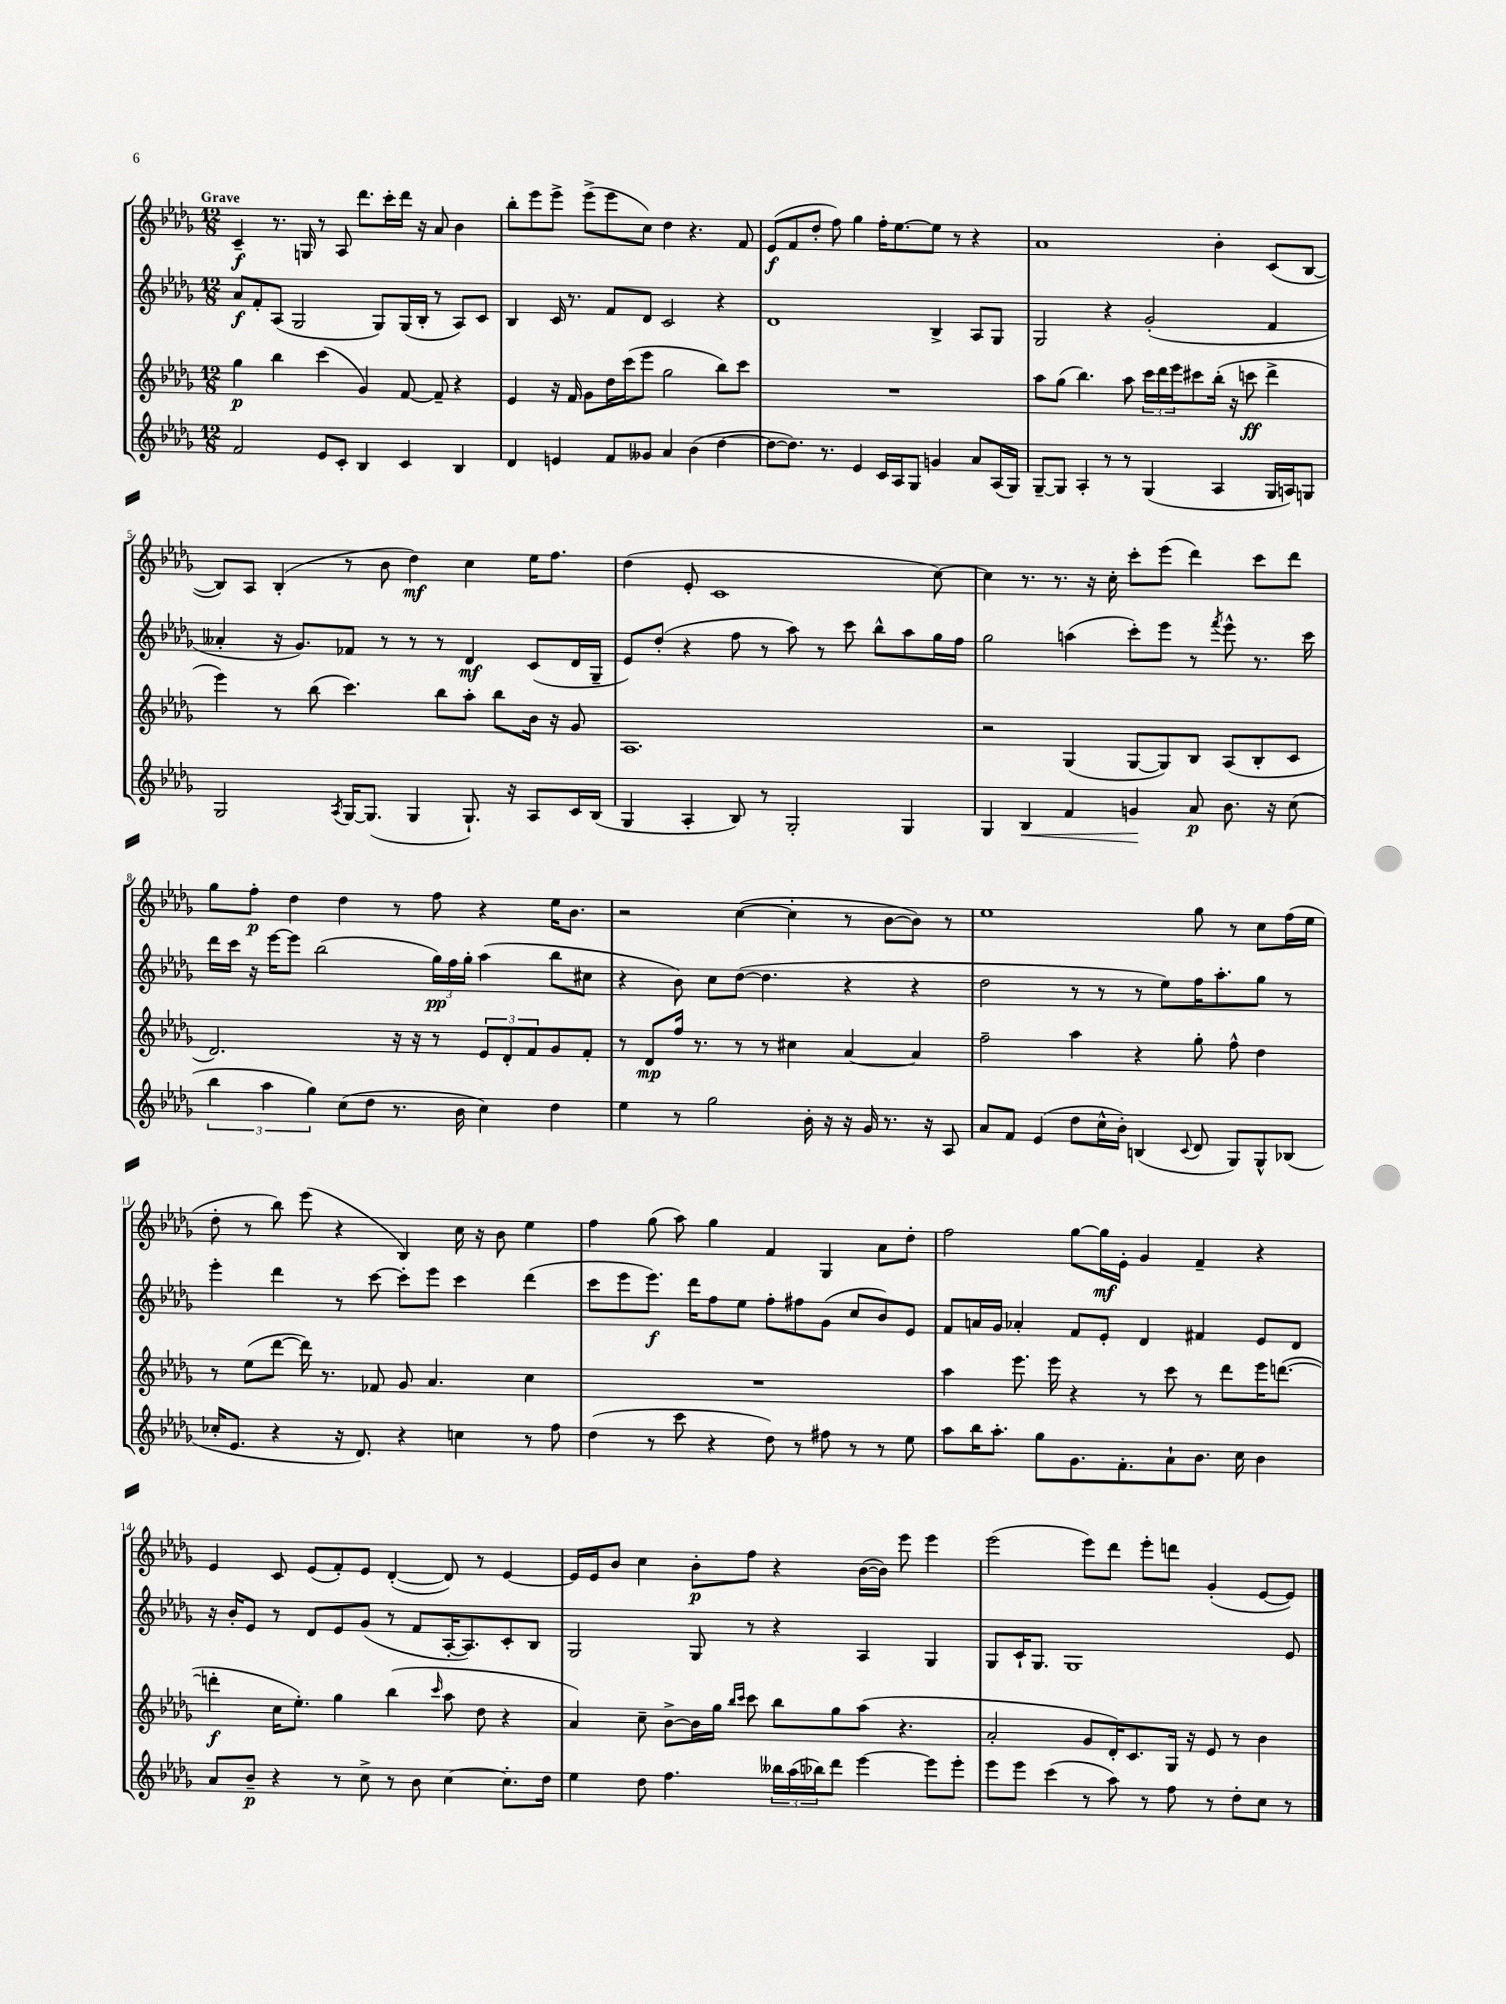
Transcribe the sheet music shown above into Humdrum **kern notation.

**kern	**kern	**kern	**kern
*staff4	*staff3	*staff2	*staff1
*clefG2	*clefG2	*clefG2	*clefG2
*k[b-e-a-d-g-]	*k[b-e-a-d-g-]	*k[b-e-a-d-g-]	*k[b-e-a-d-g-]
*M12/8	*M12/8	*M12/8	*M12/8
2f/	4gg-\	8a-/L	4c~/
.	.	8f'/	.
.	4bb-\	(8A-/J	8.r
.	.	2G-/	.
.	.	.	16G/
8e-/L	(4ccc\	.	8r
8c'/J	.	.	8A-/
4B-/	4g-/)	.	8.ddd-\L
.	.	8G-/L)	.
.	.	.	16ccc'\L
4c/	[8f/	(16G-/L	16ddd-\JJ
.	.	16B-'/JJ	16r
.	8f~/]	8r	8a-/
4B-/	4r	8A-/L)	4b-\
.	.	8c/J	.
=	=	=	=
4d-/	4e-/	4B-/	8bb-'\L
.	.	.	8eee-\
4e/	16r	16c/	8eee-^\J
.	16f/	8.r	.
.	8g-\L	.	(8eee-^\L
8f/L	16dd-\L	8f/L	8eee-\
.	(16ccc\J	.	.
8g--/J	8eee-\J	8d-/J	8cc\J)
4a-/	2gg-\	2c/	4dd-\
(4b-\	.	.	4.r
[4dd-\	8bb-\L)	4r	.
.	8ccc\J	.	8f/
=	=	=	=
8dd-\_L	1.r	1d-	(8e-/L
8.dd-\]J)	.	.	8f/
.	.	.	8dd-'/J
8.r	.	.	.
.	.	.	8ff\)
4e-/	.	.	4gg-\
16c/LL	.	.	16ff'\LK
16A-/J	.	.	[8.ee-\
8G-/J	.	.	.
4g/	.	4B-^/	8ee-\]J
.	.	.	8r
8a-/L	.	8A-/L	4r
(16A-/L	.	8G-/J	.
16G-/JJ)	.	.	.
=	=	=	=
[8G-~/L	8aa-\L	2G-/	1a-
8G-/]J	(8gg-\J	.	.
4A-'/	4.bb-\)	.	.
8r	.	4r	.
8r	8aa-\	.	.
(4G-/	24ccc\LL	(2g-'/	.
.	24ddd-\	.	.
.	24eee-\J	.	.
.	8ccc#\	.	.
4A-/	(16bb-'\Jk	.	4b-'\
.	16r	.	.
.	8ccc\	.	.
16G-/LL	4ddd-^\	4f/	(8c/L
16A/J)	.	.	.
8G/J	.	.	[8B-/J
=	=	=	=
2G-/	4eee-\)	4a--'/	8B-/]L)
.	.	.	8A-/J
.	8r	16r	(4B-'/
.	.	8.g-/L)	.
.	(8bb-\	.	.
8qA-/	.	.	.
[16G-/LK	4.ccc\)	8f-/J	8r
(8.G-/]J	.	.	.
.	.	8r	8b-\
4G-/	.	8r	4dd-\)
.	8bb-\L	8r	.
8.G-`/)	8aa-'\J	4d-/	4cc\
.	8bb-\L	.	.
16r	.	.	.
8A-/L	16b-\Jk	(8c/L	16ee-\LK
.	16r	.	8.ff\J
16c/L	8g-/	16d-/L	.
(16B-/JJ	.	16G-~/JJ	.
=	=	=	=
4G-/	1.A-	8e-/L)	(4dd-\
.	.	(8dd-'/J	.
4A-'/	.	4r	8e-'/
.	.	.	1c
8B-/)	.	8ff\	.
8r	.	8r	.
2G-'/	.	8aa-\)	.
.	.	8r	.
.	.	8ccc\	.
.	.	8bb-^^\L	.
4G-/	.	8aa-\	.
.	.	16gg-\L	[8cc\)
.	.	16ff\JJ	.
=	=	=	=
4G-/	2r	2gg-\	4cc\]
4B-/	.	.	8.r
.	.	.	8.r
4f/	(4G-/	(4aa\	.
.	.	.	16r
.	.	.	16cc'\
4g/	[8G-/L	8ccc'\L)	8ccc'\L
.	8G-/])	8eee-\J	(8eee-\J
8a-/	8B-/J	8r	4ddd-\)
.	.	8qfff/	.
8.b-\	(8A-/L	8eee-^^\	.
.	8B-'/	8.r	8ccc\L
16r	.	.	.
(8cc\	8c/J	.	8ddd-\J
.	.	16ccc\	.
=	=	=	=
6bb-\	2.d-/)	16ddd-\LL	8gg-\L
.	.	16ccc\JJ	.
.	.	16r	8ff'\J
6aa-\	.	.	.
.	.	[16eee-\LK	.
.	.	8eee-\]J	4dd-\
6gg-\)	.	.	.
.	.	(2bb-\	.
(8cc\L	.	.	4dd-\
8dd-\J	.	.	.
8.r	16r	.	8r
.	16r	.	.
.	8r	24gg-\LL)	8ff\
.	.	24ff\	.
16b-\	.	.	.
.	.	24gg-'\JJ	.
4cc\)	12e-/L	(4aa-\	4r
.	12d-'/	.	.
.	12f/	.	.
4dd-\	8g-/	8bb-\L	16ee-\LK
.	.	.	8.b-\J
.	8f'/J	8cc#\J	.
=	=	=	=
4ee-\	8r	4r	2r
.	8d-/L	.	.
8r	16ff/Jk	8b-\)	.
.	8.r	.	.
2gg-\	.	8cc\L	.
.	8r	([8dd-\J	([4cc\
.	8r	4.dd-\]	.
.	4cc#\	.	4cc'\]
16b-'\	.	.	.
16r	.	.	.
16r	[4a-/	4r	8r
16g-/	.	.	.
8.r	.	.	[8b-\L
.	4a-/]	4r	8b-\]J)
16r	.	.	.
8A-/	.	.	8r
=	=	=	=
8a-/L	2ff~\	2dd-\	1ee-
8f/J	.	.	.
(4e-/	.	.	.
8dd-\L	4aa-\	8r	.
16cc^^\L	.	8r	.
16b-'\JJ)	.	.	.
(4B/	4r	8r	.
.	.	8ee-\L)	.
8qqc/	.	.	.
8d-/	8gg-'\	16ff\K	8gg-\
.	.	8.aa-'\	.
8G-/L)	8ff^^\	.	8r
8G-^^/	4dd-\	8gg-\J	8cc\L
(8B-/J	.	8r	(16ff\L
.	.	.	16ee-\JJ
=	=	=	=
16cc-'/LK	8r	4eee-'\	8dd-'\
8.e-/J	.	.	.
.	(8ee-\L	.	8r
4r	[8ddd-\J	4ddd-\	8bb-\)
.	16ddd-\])	.	(8eee-\
.	8.r	.	.
16r	.	8r	4r
8.d-/)	.	.	.
.	8f-/	[8ccc\	.
4r	8g-/	8ccc'\]L	4B-/)
.	4.a-/	8eee-\J	.
4cc\	.	4ccc\	16cc\
.	.	.	16r
.	.	.	8b-\
8r	4cc\	(4ddd-\	4ee-\
8ff\	.	.	.
=	=	=	=
(4dd-\	1.r	8ccc\L	4ff\
.	.	8eee-\	.
8r	.	8.eee-\J)	(8gg-\
8ccc\	.	.	8aa-\)
.	.	16ddd-\LK	.
4r	.	8ff\	4gg-\
.	.	8ee-\J	.
8dd-\)	.	8ff'\L	4f/
8r	.	8ff#\	.
8ff#\	.	(8g-\J	4G-/
8r	.	8cc/L	.
8r	.	8b-/)	8a-\L
8ee-\	.	8e-/J	8dd-'\J
=	=	=	=
8aa-\L	4aa-\	8f/L	2ff\
16bb-\K	.	16a/L	.
8.aa-'\J	.	16g-/JJ	.
.	8.eee-\	4a-'/	.
8gg-\L	.	.	.
.	16eee-\	.	.
8.g-\	4r	8f/L	[8gg-\L
.	.	8e-'/J	16gg-\]L
8.f'\	.	.	16e-'\JJ
.	8r	4d-/	4g-/
8a-`\	8ccc\	.	.
8.b-\J	8r	4f#/	4f~/
.	8ddd-\L	.	.
16cc\	.	.	.
4b-\	16eee-\K	8e-/L	4r
.	([8.ddd\J	.	.
.	.	8d-/J	.
=	=	=	=
8a-/L	4ddd'\]	16r	4e-/
.	.	16b-'/LK	.
8b-~/J	.	8e-/J	.
4r	16cc\LK	8r	8c/
.	8.ee-'\J)	.	.
.	.	8d-/L	(8e-/L
8r	4gg-\	8e-/	8f'/)
8cc^\	.	(8g-/J	8e-/J
8r	(4bb-\	8r	([4d-'/
8b-\	.	8f/L	.
.	16qqccc/	.	.
[4cc\	8aa-\	[16A-'/K	8d-/])
.	.	8.A-/])	.
.	8dd-\	.	8r
8.cc'\]L	4r	8c'/	[4e-/
.	.	8B-/J	.
16dd-\Jk	.	.	.
=	=	=	=
4ee-\	4a-/)	2G-/	16e-/]LL
.	.	.	16e-/J
.	.	.	8b-/J
8dd-\	8cc~\	.	4cc\
4.ff\	[8b-^\L	.	.
.	16b-\]L	8G-/	8b-'\L
.	16gg-\JJ	.	.
.	16qqbb-/LL	.	.
.	16qqccc/JJ	.	.
.	8ccc\	8r	8ff\J
24bb--\LL	8bb-\L	4r	4r
(24aa-\	.	.	.
24bb-\J)	.	.	.
8ddd-\J	8gg-\	.	.
[4eee-\	(8aa-\J	4A-/	([16b-\LL
.	.	.	16b-\]JJ)
.	4.r	.	8eee-\
8eee-\]L	.	4G-/	4eee-\
8eee-'\J	.	.	.
=	=	=	=
8eee-\L	2a-'/	8G-/L	(2eee-\
8eee-\J	.	16c`/K	.
.	.	8.G-/J	.
(4ccc\	.	.	.
.	.	1G-	.
8r	8g-/L	.	8eee-\L)
8aa-\)	16d-'/K)	.	8ddd-\J
.	8.c/	.	.
8r	.	.	8eee-'\L
8ff\	16G-/Jk	.	8ddd\J
.	16r	.	.
8r	8e-/	.	(4g-'/
8dd-'\L	8r	.	.
8cc\J	4b-\	.	[8e-/L
8r	.	8e-/	8e-/]J)
==	==	==	==
*-	*-	*-	*-
